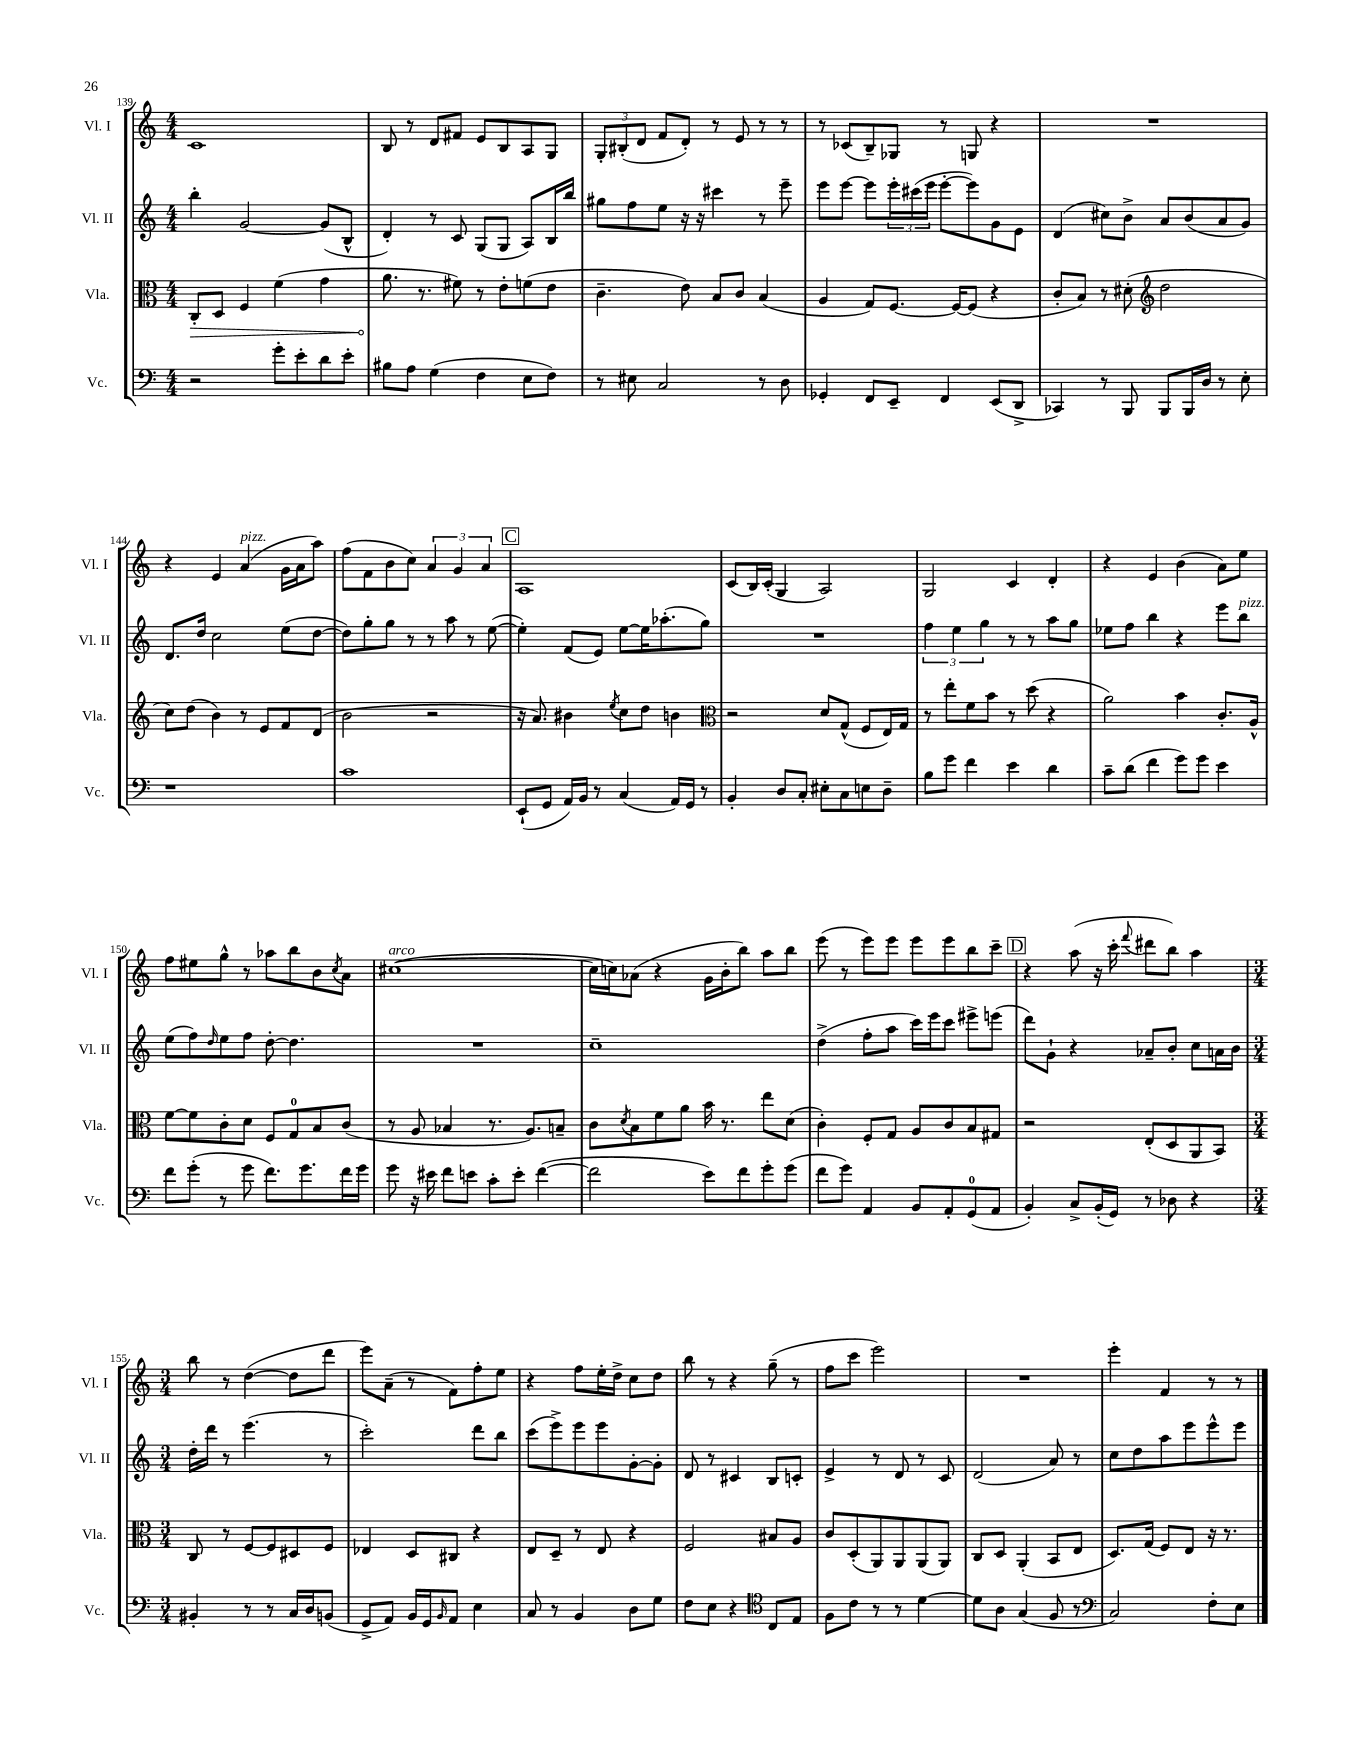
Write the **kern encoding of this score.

**kern	**kern	**kern	**kern
*staff4	*staff3	*staff2	*staff1
*clefF4	*clefC3	*clefG2	*clefG2
*k[]	*k[]	*k[]	*k[]
*M4/4	*M4/4	*M4/4	*M4/4
2r	8C'	4bb'	1c
.	8D	.	.
.	4F	[2g	.
8g'	(4f	.	.
8e'	.	.	.
8d	4g	(8g]	.
8e'	.	8B^^	.
=	=	=	=
8B#	8.a	4d')	8B
8A	.	.	8r
.	8.r	.	.
(4G	.	8r	8d
.	8f#)	8c	8f#
4F	8r	(8G	8e
.	8e'	8G	8B
8E	(8f	8A)	8A
8F)	8e	16B	8G
.	.	16bb	.
=	=	=	=
8r	4.c~	8gg#	12G'
.	.	.	(12B#'
8E#	.	8ff	.
.	.	.	12d
2C	.	8ee	8f
.	8e)	16r	8d')
.	.	16r	.
.	8B	4ccc#	8r
.	8c	.	8e
8r	(4B	8r	8r
8D	.	8eee~	8r
=	=	=	=
4GG-'	4A	8eee	8r
.	.	[8eee	(8c-
8FF	8G)	8eee]	8B~)
8EE~	[8.F	24eee'	8G-
.	.	(24ccc#	.
.	.	24eee	.
4FF	.	[8eee'	8r
.	16F_	.	.
.	(8F]	8eee])	8G
(8EE	4r	8g	4r
8DD^	.	8e	.
=	=	=	=
4CC-)	8c'	(4d	1r
.	8B)	.	.
8r	8r	8cc#)	.
8BBB	(8d#'	8b^	.
*	*clefG2	*	*
8BBB	2dd	8a	.
16BBB	.	(8b	.
16D	.	.	.
8r	.	8a	.
8E'	.	8g)	.
=	=	=	=
1r	8cc)	8.d	4r
.	(8dd	.	.
.	.	16dd	.
.	4b)	2cc	4e
.	8r	.	(4a
.	8e	.	.
.	8f	(8ee	16g
.	.	.	16a
.	(8d	[8dd	8aa)
=	=	=	=
1c	2b	8dd])	(8ff
.	.	8gg'	8f
.	.	8gg	8b
.	.	8r	8cc)
.	2r	8r	6a
.	.	8aa	.
.	.	.	6g
.	.	8r	.
.	.	.	6a
.	.	([8ee	.
=	=	=	=
(8EE`	16r	4ee'])	1A
.	8.a)	.	.
8GG	.	.	.
16AA)	4b#	(8f	.
16BB	.	.	.
8r	.	8e)	.
.	8qee	.	.
(4C	8cc	[8ee	.
.	8dd	16ee]	.
.	.	(8.aa-'	.
16AA)	4b	.	.
16GG	.	.	.
8r	.	8gg)	.
=	=	=	=
*	*clefC3	*	*
4BB'	2r	1r	(8c
.	.	.	16B)
.	.	.	(16c'
8D	.	.	4G
8C'	.	.	.
8E#'	8d	.	2A)
8C	(8G^^	.	.
8E	8F	.	.
8D~	16E)	.	.
.	16G	.	.
=	=	=	=
8B	8r	6ff	2G
8g	8ee'	.	.
.	.	6ee	.
4f	8f	.	.
.	.	6gg	.
.	8b	.	.
4e	8r	8r	4c
.	(8dd	8r	.
4d	4r	8aa	4d'
.	.	8gg	.
=	=	=	=
8c~	2a)	8ee-	4r
(8d	.	8ff	.
4f	.	4bb	4e
8g)	4b	4r	(4b
8g	.	.	.
4e	8.c'	8eee	8a)
.	.	8bb	8ee
.	16A^^	.	.
=	=	=	=
8f	[8f	(8ee	8ff
(8g'	8f]	8ff)	8ee#
.	.	16qqdd	.
8r	8c'	8ee	8gg^^
8g	8d	8ff	8r
8.f)	8F	[8dd'	8aa-
.	8G	4.dd]	8bb
8.g	.	.	.
.	8B	.	8b
.	.	.	8qcc
16f	(8c	.	8a
16g	.	.	.
=	=	=	=
8g	8r	1r	([1cc#
16r	8A	.	.
16e#	.	.	.
8f	4B-	.	.
8e	.	.	.
8c'	8.r	.	.
8e'	.	.	.
.	8.A)	.	.
([4f	.	.	.
.	8B~	.	.
=	=	=	=
2f]	8c	1cc~	16cc#]
.	.	.	16cc)
.	8qd	.	.
.	8B	.	(8a-
.	8f	.	4r
.	8a	.	.
8e)	16b	.	16g
.	8.r	.	16b'
8f	.	.	8bb)
8g'	8ee	.	8aa
(8g	(8d	.	8bb
=	=	=	=
8f	4c')	(4dd^	(8eee
8g)	.	.	8r
4AA	8F'	8ff'	8eee)
.	8G	8aa	8eee
8BB	8A	16ccc)	8eee
.	.	16eee	.
8AA'	8c	8ccc	8eee
(8GG	8B	8eee#^	8bb
8AA	8G#	(8eee	8ccc~
=	=	=	=
4BB')	2r	8ddd)	4r
.	.	8g`	.
8C^	.	4r	(8aa
(16BB'	.	.	16r
16GG)	.	.	16ccc'
.	.	.	8qqfff
8r	(8E'	8a-~	8ddd#
8D-	8D	8b'	8bb)
4r	8AA	8cc	4aa
.	8BB)	16a	.
.	.	16b	.
=	=	=	=
*M3/4	*M3/4	*M3/4	*M3/4
4BB#'	8C	16dd'	8bb
.	.	16ddd	.
.	8r	8r	8r
8r	[8F	(4.eee	([4dd
8r	8F]	.	.
16C	8D#	.	8dd]
16D	.	.	.
(8BB	8F	8r	8ddd
=	=	=	=
8GG^	4E-	2ccc')	8eee)
8AA)	.	.	(8a~
16BB	8D	.	8r
16GG	.	.	.
16qqBB	.	.	.
8AA	8C#	.	8f)
4E	4r	8ddd	8ff'
.	.	8bb	8ee
=	=	=	=
8C	8E	(8ccc	4r
8r	8D~	8eee^)	.
4BB	8r	8eee	8ff
.	8E	8eee	16ee'
.	.	.	16dd^
8D	4r	[8g'	8cc
8G	.	8g']	8dd
=	=	=	=
8F	2F	8d	8bb
8E	.	8r	8r
4r	.	4c#	4r
*clefC4	*	*	*
8C	8B#	8B	(8gg~
8E	8A	8c'	8r
=	=	=	=
8F	8c	4e^	8ff
8c	(8D'	.	8ccc
8r	8AA)	8r	2eee)
8r	8AA	8d	.
[4d	(8AA	8r	.
.	8AA)	8c	.
=	=	=	=
8d]	8C	(2d	2.r
8A	8D	.	.
(4G	(4AA'	.	.
8F	8BB	8a)	.
8r	8E	8r	.
=	=	=	=
*clefF4	*	*	*
2C)	8.D)	8cc	4eee'
.	.	8dd	.
.	(16G	.	.
.	8F)	8aa	4f
.	8E	8eee	.
8F'	16r	8eee^^	8r
.	8.r	.	.
8E	.	8eee	8r
==	==	==	==
*-	*-	*-	*-
